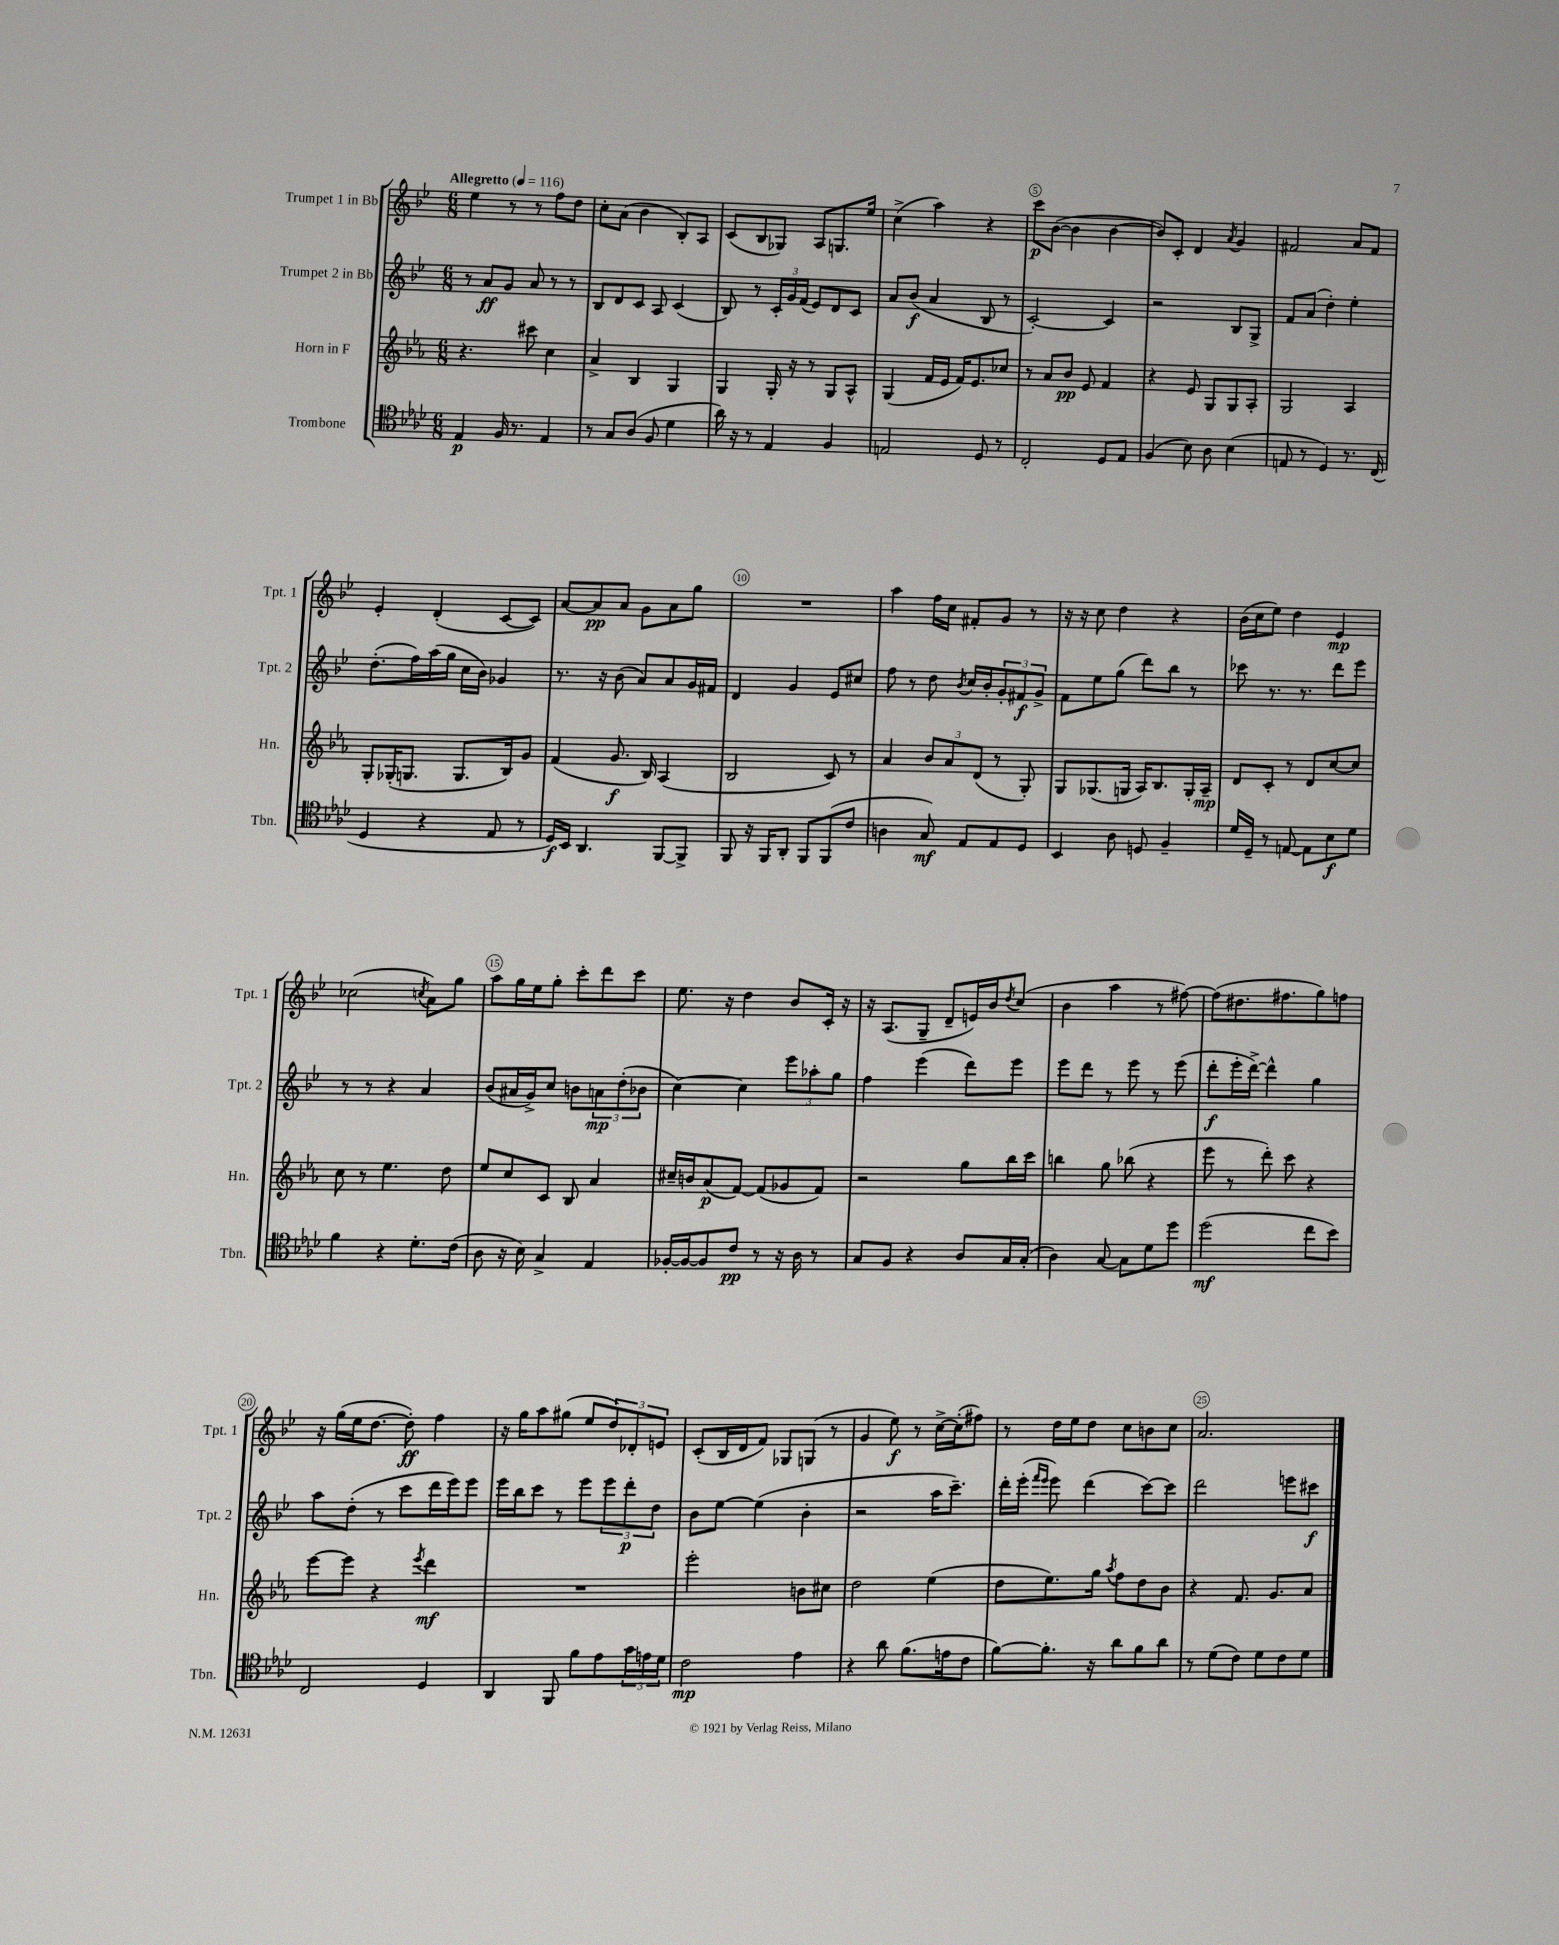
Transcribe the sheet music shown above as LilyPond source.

<<
\new StaffGroup <<
\new Staff = "s0" \with { instrumentName = "Trumpet 1 in Bb" shortInstrumentName = "Tpt. 1" } {
    \clef treble \key bes \major \numericTimeSignature \time 6/8 \tempo "Allegretto" 4 = 116
    ees''4 r8 r8 f''8 d''8 |
    c''8-. a'8( bes'4 bes8-.) a8 |
    c'8( bes8 ges8) a8 g8. ees''16 |
    c''4->( a''4) r4 |
    c'''8\p bes'8~( bes'4 bes'4~ |
    bes'8) c'8-. d'4 \acciaccatura { a'8 } g'4 |
    fis'2 a'8 fis'8 |
    ees'4-. d'4-.( c'8~ c'8) |
    a'8~ a'8\pp a'8 g'8 a'8 g''8 |
    R2. |
    a''4 f''16 c''16 fis'8-. g'8 r8 |
    r16 r16 c''8 d''4 r4 |
    bes'16( c''16 ees''8) d''4 ees'4\mp |
    ces''2( \acciaccatura { c''8 } a'8) g''8 |
    a''8 g''16 ees''16 g''8-. c'''8-. d'''8 c'''8 |
    ees''8. r16 d''4 bes'8 c'16-. r16 |
    r16 a8.( g8-- d'8-- e'16) bes'16 \acciaccatura { d''8 } c''8( |
    bes'4 a''4 r8 fis''8~) |
    fis''8( dis''8. fis''8. g''8) f''8 |
    r16 g''16( ees''16 d''8.~ d''8-.\ff) f''4 |
    r16 g''16 a''8 gis''8( ees''8 \tuplet 3/2 { d''8) des'8-. e'8 } |
    c'8-.( bes16 d'16 f'8) ges8 g8( r8 |
    g'4 ees''8\f) r8 c''16~-> c''16-.( fis''8) |
    r8 d''16 ees''16 d''8 c''8 b'8 c''8 |
    a'2. \bar "|." |
}
\new Staff = "s1" \with { instrumentName = "Trumpet 2 in Bb" shortInstrumentName = "Tpt. 2" } {
    \clef treble \key bes \major \numericTimeSignature \time 6/8
    r8 a'8\ff g'8 a'8 r8 r8 |
    bes8 d'8 c'8 a8 c'4( |
    bes8) r8 \tuplet 3/2 { c'16-. g'16 f'16( } ees'8) d'8 c'8 |
    a'8 bes'8\f( a'4 bes8 r8 |
    c'2~-.) c'4 |
    r2 bes8 g8-> |
    f'8 a'8( d''4-.) ees''4-. |
    d''8.-.( f''16) a''16( g''16 c''16 bes'16) ges'4 |
    r8. r16 bes'8( a'8) a'8 g'16 fis'16 |
    d'4 g'4 ees'8 cis''8 |
    f''8 r8 d''8 \acciaccatura { bes'8 } c''16 bes'16-. \tuplet 3/2 { g'8-. fis'8\f g'8-> } |
    f'8 ees''8 g''8( d'''8) bes''8 r8 |
    ces'''8 r8. r8. d'''8 ees'''8 |
    r8 r8 r4 a'4 |
    bes'8( ais'16 g'16->) c''8 b'8 \tuplet 3/2 { a'8\mp d''8-.( bes'8 } |
    c''4~) c''4 \tuplet 3/2 { ees'''8 aes''8-. g''8 } |
    f''4 ees'''4( d'''8) ees'''8 |
    ees'''8 d'''8 r8 ees'''8 r8 ees'''8( |
    d'''8-.\f ees'''16-. d'''16~->) d'''4-^ g''4 |
    a''8 d''8-.( r8 c'''8 d'''16 ees'''16) ees'''8 |
    ees'''16 bes''16 c'''8 r8 ees'''8 \tuplet 3/2 { ees'''8 d'''8-.\p d''8 } |
    bes'8 ees''8~ ees''4( bes'4-. |
    r2 a''16 c'''8.--) |
    d'''16-. ees'''16-.( \grace { f'''16 ees'''16 } ees'''8) d'''4( c'''8~) c'''8 |
    d'''2 e'''8 cis'''8\f \bar "|." |
}
\new Staff = "s2" \with { instrumentName = "Horn in F" shortInstrumentName = "Hn." } {
    \clef treble \key ees \major \numericTimeSignature \time 6/8
    r4. cis'''8 c''4 |
    aes'4-> bes4 g4 |
    g4 g16-. r16 r8 g8 aes8-^ |
    g4( f'16 ees'16 f'16) ees'8. ces''8 |
    r8 aes'8 bes'8\pp ees'8 f'4 |
    r4 ees'8 g8 g8 aes8-. |
    g2 aes4 |
    g8-. ges16-.( g8. g8. bes16) g'8 |
    f'4( g'8.\f bes16) aes4( |
    bes2 c'8) r8 |
    aes'4 \tuplet 3/2 { bes'8 aes'8 d'8( } r8 g8-.) |
    g8 ges8.( g16 aes16) bes8. g16-. aes16--\mp |
    d'8 c'8-. r8 d'8 c''8~ c''8 |
    c''8 r8 ees''4. d''8 |
    ees''8 c''8 c'8 bes8 aes'4 |
    cis''16-- b'16 aes'8\p( f'8~) f'8( ges'8 f'8) |
    r2 g''8 bes''16 c'''16 |
    b''4 g''8 bes''8( r4 |
    ees'''8 r8 d'''8-.) c'''8 r4 |
    ees'''8~ ees'''8 r4 \acciaccatura { ees'''8 } d'''4\mf |
    R2. |
    ees'''2-. b'8 cis''8 |
    d''2 ees''4( |
    d''8 ees''8.) g''16 \acciaccatura { aes''8 } f''8 d''8 bes'8 |
    r4 f'8. g'8. aes'8 \bar "|." |
}
\new Staff = "s3" \with { instrumentName = "Trombone" shortInstrumentName = "Tbn." } {
    \clef tenor \key aes \major \numericTimeSignature \time 6/8
    ees4\p f16 r8. ees4 |
    r8 g8 aes8( f8 des'4 |
    aes'16) r16 r8 ees4 f4 |
    e2 des8 r8 |
    c2-. des8 ees8 |
    f4( bes8) aes8 bes4( |
    e8 r8 des4) r8. c16( |
    des4 r4 ees8 r8 |
    des16\f) bes,16 aes,4. f,8~ f,8-> |
    f,8 r16 f,16 aes,8-. f,8 f,8( c'8 |
    a4 g8\mf) ees8 ees8 des8 |
    bes,4 aes8 d8 f4-- |
    des'16 des16-- r8 e8~ e8 bes8\f des'8 |
    f'4 r4 des'8.-. c'16( |
    aes8 r16 bes16) g4-> ees4 |
    fes16~-. fes16~ fes8 c'8\pp r8 r16 aes16 r8 |
    g8 f8 r4 aes8 g16 g16-.( |
    aes4) g8~ g8 des'8 des''8 |
    des''2\mf( c''8 bes'8) |
    c2 des4 |
    aes,4 f,8 f'8 ees'8 \tuplet 3/2 { g'16 e'16 des'16 } |
    c'2\mp ees'4 |
    r4 aes'8 f'8.( e'16 c'8 |
    f'8~) f'8.-. r16 aes'8 f'8 aes'8 |
    r8 des'8( c'8) des'8 c'8 des'8 \bar "|." |
}
>>
>>
\layout { \context { \Score \override BarNumber.break-visibility = ##(#f #t #t) barNumberVisibility = #(every-nth-bar-number-visible 5) \override BarNumber.stencil = #(make-stencil-circler 0.1 0.3 ly:text-interface::print) } }
